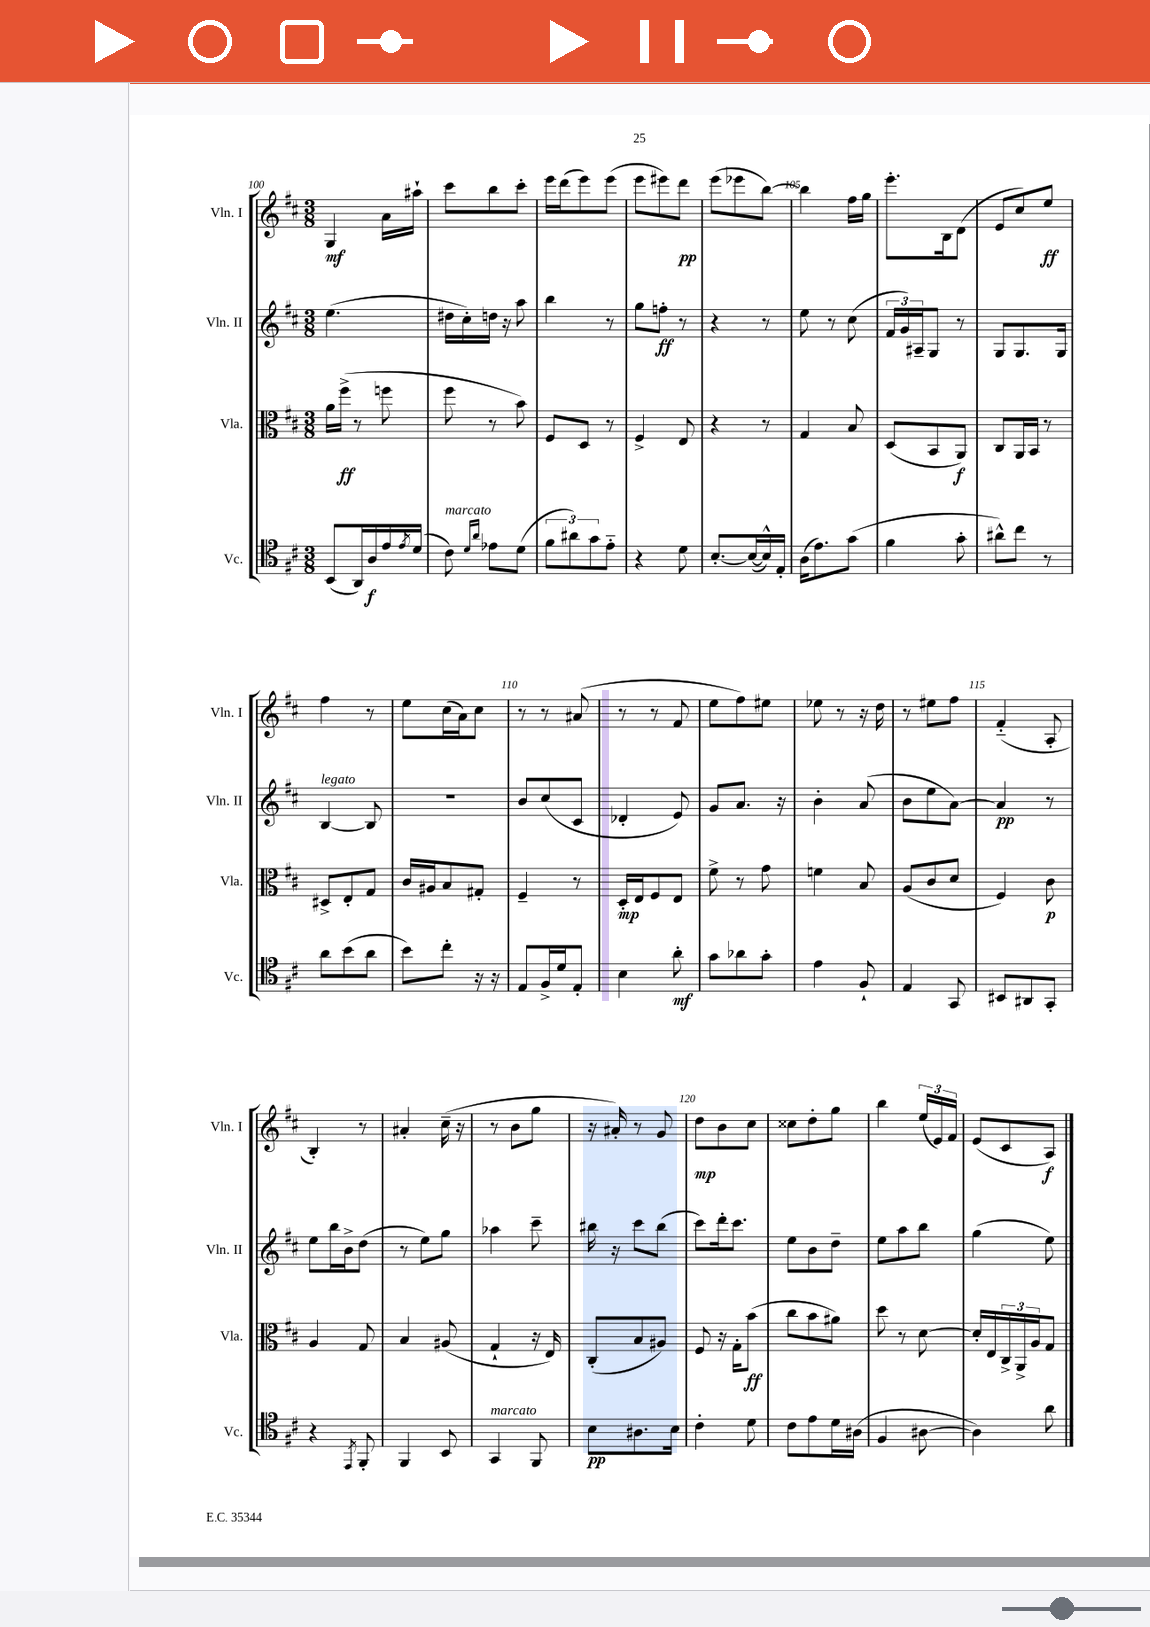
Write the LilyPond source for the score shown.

<<
\new StaffGroup <<
\new Staff = "s0" \with { instrumentName = "Vln. I" shortInstrumentName = "Vln. I" } {
    \clef treble \key d \major \numericTimeSignature \time 3/8
    g4\mf a'16 ais''16-! |
    cis'''8 b''8 cis'''8-. |
    e'''16 d'''16( e'''8) e'''8( |
    e'''8 eis'''8) d'''8\pp |
    e'''8( ees'''8 b''8~) |
    b''4 fis''16 g''16 |
    e'''8.-. b16 d'8( |
    e'8 cis''8) e''8\ff |
    fis''4 r8 |
    e''8 cis''16( a'16) cis''8 |
    r8 r8 ais'8( |
    r8 r8 fis'8 |
    e''8 fis''8) eis''8 |
    ees''8 r8 r16 d''16 |
    r8 eis''8 fis''8 |
    fis'4-_( a8-. |
    b4-.) r8 |
    ais'4-. cis''16--( r16 |
    r8 b'8 g''8 |
    r16 ais'16-.) r8 g'8 |
    d''8\mp b'8 cis''8 |
    cisis''8 d''8-. g''8 |
    b''4 \tuplet 3/2 { e''16( e'16) fis'16 } |
    e'8( cis'8 a8\f) \bar "|." |
}
\new Staff = "s1" \with { instrumentName = "Vln. II" shortInstrumentName = "Vln. II" } {
    \clef treble \key d \major \numericTimeSignature \time 3/8
    e''4.( |
    dis''16 cis''16-.) d''16 r16 a''8 |
    b''4 r8 |
    g''8 f''8-.\ff r8 |
    r4 r8 |
    e''8 r8 cis''8( |
    \tuplet 3/2 { fis'16 g'16) ais16-- } g8 r8 |
    g8 g8. g16 |
    b4~^\markup { \italic "legato" } b8 |
    R4. |
    b'8 cis''8( cis'8 |
    des'4-. e'8) |
    g'8 a'8. r16 |
    b'4-. a'8( |
    b'8 e''8 a'8~) |
    a'4\pp r8 |
    e''8 b''16 b'16-> d''8( |
    r8 e''8) g''8 |
    aes''4 cis'''8-- |
    bis''16 r16 cis'''8 bis''8( |
    cis'''8) d'''16-. cis'''8. |
    e''8 b'8 d''8-- |
    e''8 a''8 b''8 |
    g''4( e''8) \bar "|." |
}
\new Staff = "s2" \with { instrumentName = "Vla." shortInstrumentName = "Vla." } {
    \clef alto \key d \major \numericTimeSignature \time 3/8
    a'16 fis''16->\ff( r8 f''8 |
    fis''8 r8 b'8) |
    fis8 d8 r8 |
    fis4-> e8 |
    r4 r8 |
    g4 b8 |
    d8( b,8 a,8\f) |
    cis8 a,16 b,16 r8 |
    dis8-> e8-. g8 |
    cis'16 ais16 b8 gis8-. |
    fis4-- r8 |
    d16-.\mp e16 fis8 e8 |
    fis'8-> r8 g'8 |
    f'4 b8 |
    a8( cis'8 d'8 |
    fis4) cis'8\p |
    a4 g8 |
    b4 ais8( |
    g4-! r16 e16) |
    cis8-.( b8 ais8) |
    fis8 r16 g16-. b'8\ff( |
    cis''8 b'8 ais'8) |
    d''8 r8 d'8~ |
    d'16-. e16 \tuplet 3/2 { cis16-> a,16-> a16 } g8 \bar "|." |
}
\new Staff = "s3" \with { instrumentName = "Vc." shortInstrumentName = "Vc." } {
    \clef tenor \key d \major \numericTimeSignature \time 3/8
    b,8( a,16) a16\f e'16 \acciaccatura { e'8 } d'16( |
    cis'8^\markup { \italic "marcato" }) \grace { d'16 a'16 } ees'8 d'8( |
    \tuplet 3/2 { fis'8 ais'8) g'8 } e'8-_ |
    r4 d'8 |
    b8.~-. b16~( b16-^) e16-. |
    a16( e'8.) g'8( |
    fis'4 g'8-. |
    ais'8-^) cis''8 r8 |
    a'8 b'8( a'8 |
    b'8) cis''8-. r16 r16 |
    e8 fis16-> d'16 e8-. |
    b4 a'8-.\mf |
    g'8 aes'8 g'8-. |
    e'4 fis8-! |
    e4 g,8 |
    bis,8 ais,8 g,8-. |
    r4 \acciaccatura { e,8 } fis,8-. |
    fis,4 b,8 |
    g,4^\markup { \italic "marcato" } fis,8 |
    b8\pp ais8. b16 |
    cis'4-. d'8 |
    cis'8 e'8 d'16 ais16( |
    fis4 ais8~ |
    ais4) a'8 \bar "|." |
}
>>
>>
\layout { \context { \Score currentBarNumber = #100 \override BarNumber.break-visibility = ##(#f #t #t) barNumberVisibility = #(every-nth-bar-number-visible 5) } }
